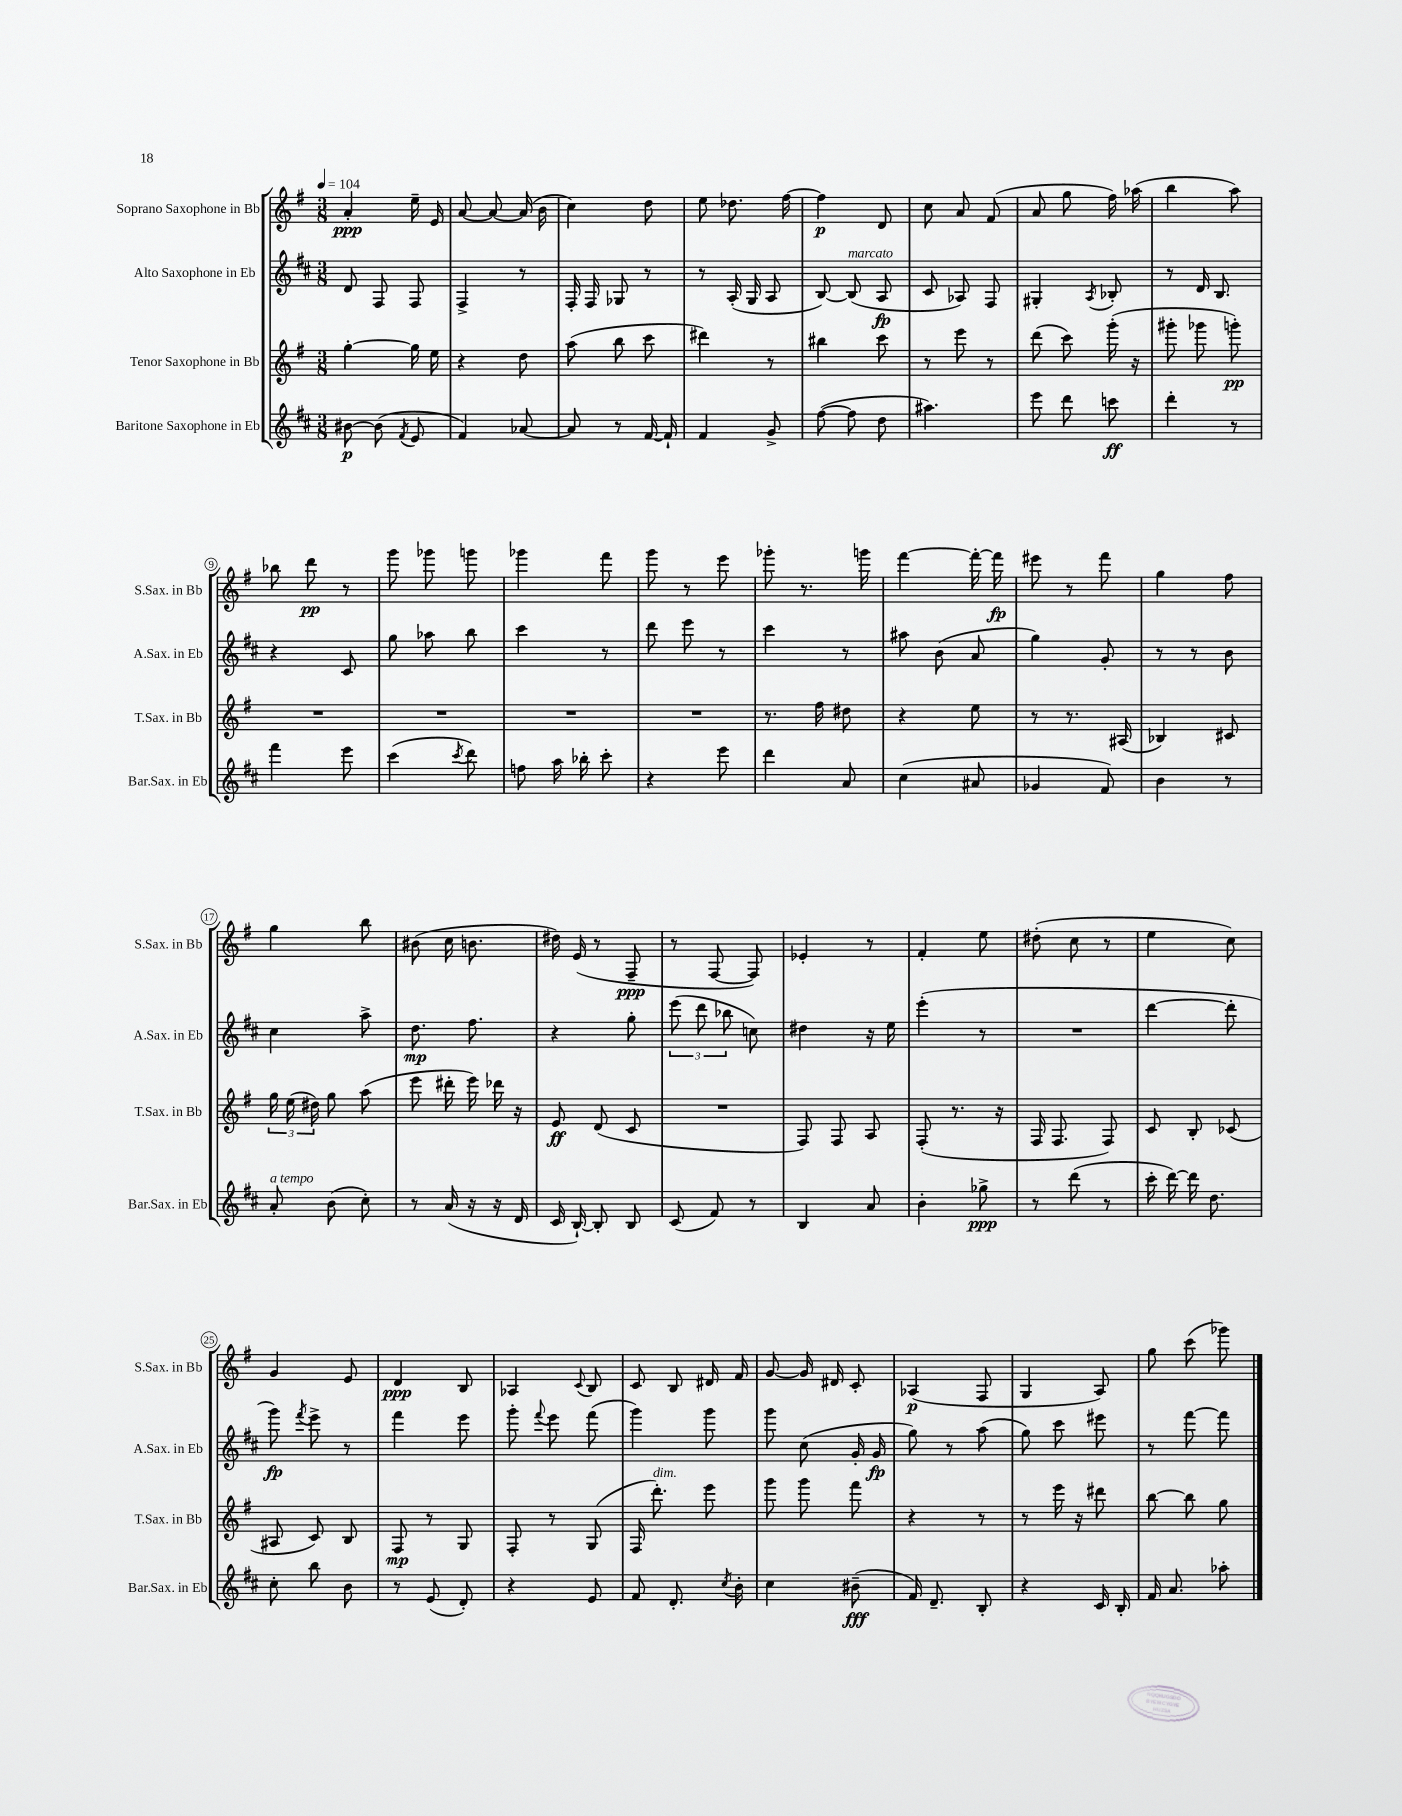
<<
\new StaffGroup <<
\new Staff = "s0" \with { instrumentName = "Soprano Saxophone in Bb" shortInstrumentName = "S.Sax. in Bb" } {
    \clef treble \key g \major \numericTimeSignature \time 3/8 \tempo 4 = 104
    \autoBeamOff a'4-.\ppp e''16-- e'16 |
    a'8~ a'8~ a'16( b'16 |
    c''4) d''8 |
    e''8 des''8. fis''16~ |
    fis''4\p d'8 |
    c''8 a'8 fis'8( |
    a'8 g''8 fis''16) aes''16( |
    b''4 a''8) |
    bes''8 d'''8\pp r8 |
    g'''8 ges'''8 g'''8 |
    ges'''4 fis'''8 |
    g'''8 r8 e'''8 |
    ges'''8-. r8. g'''16 |
    fis'''4~ fis'''16~-. fis'''16\fp |
    eis'''8 r8 fis'''8 |
    g''4 fis''8 |
    g''4 b''8 |
    bis'8( c''16 b'8. |
    dis''16) e'16( r8 fis8--\ppp |
    r8 fis8~ fis8) |
    ees'4-. r8 |
    fis'4-. e''8 |
    dis''8-.( c''8 r8 |
    e''4 c''8) |
    g'4 e'8 |
    d'4\ppp b8 |
    aes4 \appoggiatura { c'8 } b8 |
    c'8 b8 dis'16 fis'16 |
    g'8~ g'16 dis'16 c'8-. |
    aes4\p( fis8 |
    g4 a8) |
    g''8 c'''8( ges'''8) \bar "|." |
}
\new Staff = "s1" \with { instrumentName = "Alto Saxophone in Eb" shortInstrumentName = "A.Sax. in Eb" } {
    \clef treble \key d \major \numericTimeSignature \time 3/8
    \autoBeamOff d'8 fis8 fis8 |
    fis4-> r8 |
    fis16-. fis16 ges8 r8 |
    r8 a16-.( g16 a8 |
    b8~) b8^\markup { \italic "marcato" }( a8\fp |
    cis'8 aes8) fis8 |
    gis4-. \acciaccatura { a8 } bes8-. |
    r8 d'16 b8. |
    r4 cis'8 |
    g''8 aes''8 b''8 |
    cis'''4 r8 |
    d'''8 e'''8 r8 |
    cis'''4 r8 |
    ais''8 b'8( a'8 |
    g''4) g'8-. |
    r8 r8 b'8 |
    cis''4 a''8-> |
    d''8.\mp fis''8. |
    r4 g''8-. |
    \tuplet 3/2 { e'''8( d'''8 bes''8 } c''8) |
    dis''4 r16 e''16 |
    e'''4-.( r8 |
    R4. |
    d'''4~ d'''8-. |
    g'''8\fp) \acciaccatura { fis'''8 } e'''8-> r8 |
    fis'''4 e'''8 |
    g'''8-. \appoggiatura { fis'''8 } e'''8 fis'''8( |
    g'''4) g'''8 |
    g'''8 cis''8( g'16-. g'16\fp |
    g''8) r8 a''8( |
    g''8) cis'''8 eis'''8 |
    r8 fis'''8~ fis'''8 \bar "|." |
}
\new Staff = "s2" \with { instrumentName = "Tenor Saxophone in Bb" shortInstrumentName = "T.Sax. in Bb" } {
    \clef treble \key g \major \numericTimeSignature \time 3/8
    \autoBeamOff g''4~-. g''16 e''16 |
    r4 d''8 |
    a''8( b''8 c'''8 |
    dis'''4) r8 |
    bis''4 c'''8 |
    r8 e'''8 r8 |
    d'''8( c'''8) g'''16-.( r16 |
    gis'''8-. ges'''8 g'''8-.\pp) |
    R4. |
    R4. |
    R4. |
    R4. |
    r8. fis''16 dis''8 |
    r4 e''8 |
    r8 r8. ais16( |
    bes4) cis'8 |
    \tuplet 3/2 { g''16 e''16( dis''16) } g''8 a''8( |
    e'''8 dis'''16-. e'''16) des'''16 r16 |
    e'8\ff d'8( c'8 |
    R4. |
    fis8) fis8 a8 |
    fis8-.( r8. r16 |
    fis16 fis8. fis8) |
    c'8 b8-. ces'8( |
    ais8 c'8) b8 |
    fis8\mp r8 g8 |
    fis8-. r8 g8( |
    fis16 d'''8.-.^\markup { \italic "dim." }) e'''8 |
    g'''8 g'''8 fis'''8 |
    r4 r8 |
    r8 e'''16 r16 dis'''8 |
    b''8~ b''8 g''8 \bar "|." |
}
\new Staff = "s3" \with { instrumentName = "Baritone Saxophone in Eb" shortInstrumentName = "Bar.Sax. in Eb" } {
    \clef treble \key d \major \numericTimeSignature \time 3/8
    \autoBeamOff bis'8~\p bis'8( \acciaccatura { fis'8 } e'8 |
    fis'4) aes'8~ |
    aes'8 r8 fis'16~ fis'16-! |
    fis'4 g'8-> |
    fis''8~( fis''8 d''8 |
    ais''4.) |
    e'''8 d'''8 c'''8\ff |
    d'''4-. r8 |
    fis'''4 e'''8 |
    cis'''4( \acciaccatura { cis'''8 } d'''8) |
    f''8 a''16 bes''16-. cis'''8-. |
    r4 e'''8 |
    d'''4 a'8 |
    cis''4( ais'8 |
    ges'4 fis'8) |
    b'4 r8 |
    a'8-.^\markup { \italic "a tempo" } b'8( cis''8-.) |
    r8 a'16( r16 r16 d'16 |
    cis'16 b16~-!) b8-. b8 |
    cis'8( fis'8) r8 |
    b4 a'8 |
    b'4-. ges''8->\ppp |
    r8 d'''8( r8 |
    cis'''16-. d'''16~) d'''16 d''8. |
    cis''8-. b''8 b'8 |
    r8 e'8( d'8-.) |
    r4 e'8 |
    fis'8 d'8.-. \acciaccatura { cis''8 } b'16-. |
    cis''4 bis'8--\fff( |
    fis'16) d'8.-- b8-. |
    r4 cis'16 b16-. |
    fis'16 a'8. aes''8-. \bar "|." |
}
>>
>>
\layout { \context { \Score \override BarNumber.stencil = #(make-stencil-circler 0.1 0.3 ly:text-interface::print) } }
